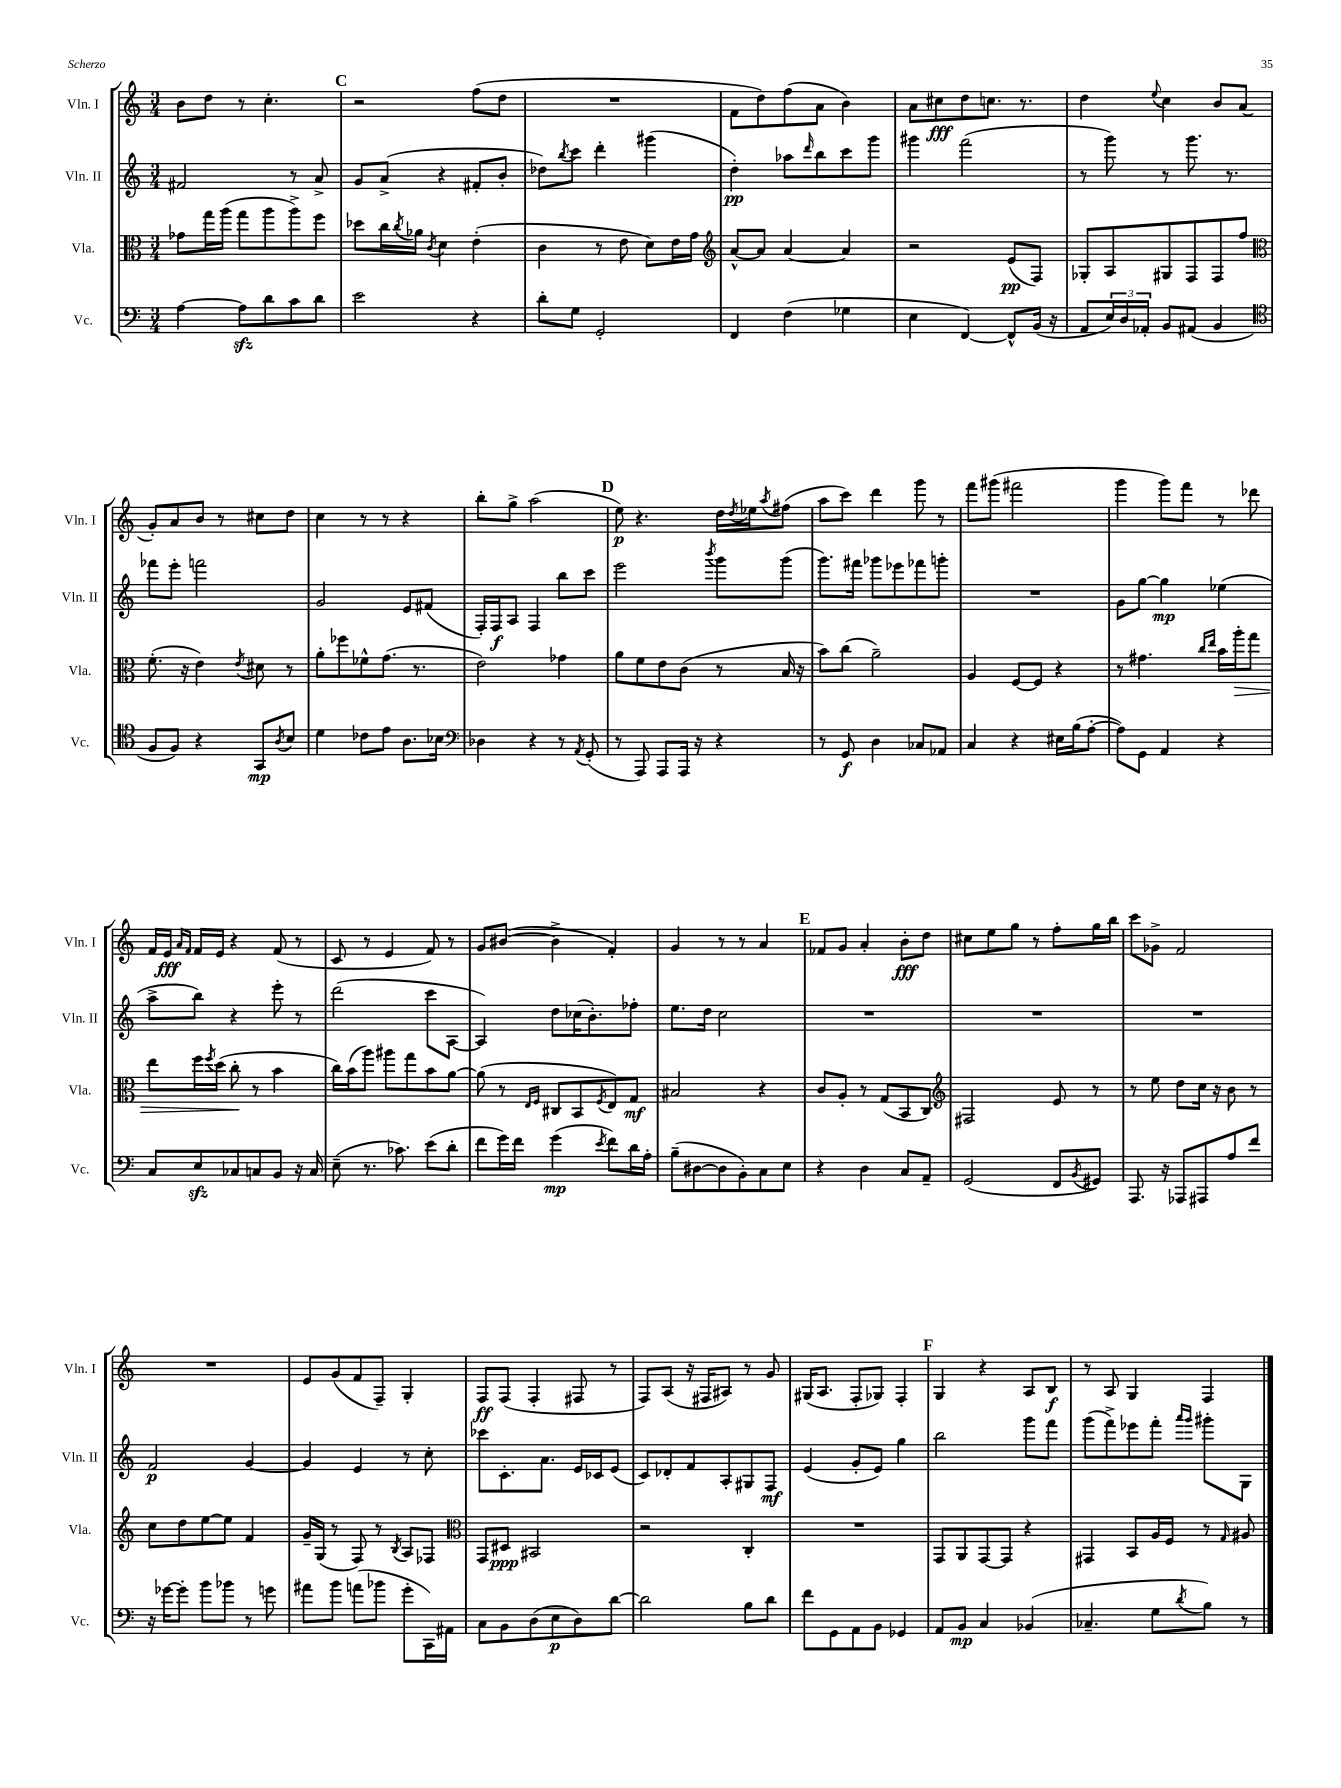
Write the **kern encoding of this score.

**kern	**kern	**kern	**kern
*staff4	*staff3	*staff2	*staff1
*clefF4	*clefC3	*clefG2	*clefG2
*k[]	*k[]	*k[]	*k[]
*M3/4	*M3/4	*M3/4	*M3/4
[4A\	8g-\L	2f#/	8b\L
.	16gg\L	.	8dd\J
.	(16aa\JJ	.	.
8A\]L	8gg\L	.	8r
8d\	8aa\	.	4.cc'\
8c\	8aa^\)	8r	.
8d\J	8ff\J	8a^/	.
=	=	=	=
2e\	8dd-\L	8g/L	2r
.	16cc\L	(8a^/J	.
.	8qcc/	.	.
.	16a-\JJ	.	.
.	8qc/	.	.
.	4d\	4r	.
4r	(4e'\	8f#'/L	(8ff\L
.	.	8b'/J	8dd\J
=	=	=	=
8d'\L	4c\	8dd-\L)	2.r
.	.	8qbb/	.
8G\J	.	8ccc\J	.
2GG'/	8r	4ddd'\	.
.	8e\	.	.
.	8d\L)	(4ggg#\	.
.	16e\L	.	.
.	16g\JJ	.	.
=	=	=	=
*	*clefG2	*	*
4FF/	[8a^^/L	4dd'\)	8f\L
.	8a/]J	.	8dd\)
(4F\	[4a/	8aa-\L	(8ff\
.	.	16qqddd/	.
.	.	8bb\	8a\J
4G-\	4a/]	8ccc\	4b\)
.	.	8ggg\J	.
=	=	=	=
4E\	2r	4ggg#\	8a\L
.	.	.	8cc#\
[4FF/)	.	(2fff\	8dd\
.	.	.	8.cc\J
8FF^^/]L	(8e/L	.	.
.	.	.	8.r
(16BB/Jk	8F/J)	.	.
16r	.	.	.
=	=	=	=
8AA/L	8G-'/L	8r	4dd\
24E/L)	8A/	8ggg\)	.
24D/	.	.	.
24AA-'/JJ	.	.	.
.	.	.	8qqee/
8BB/L	8G#/	8r	4cc\
(8AA#/J	8F/	8.ggg\	.
4BB/	8F/	.	8b/L
.	.	8.r	.
.	8ff/J	.	(8a/J
=	=	=	=
*clefC4	*clefC3	*	*
8F/L	(8.f'\	8fff-\L	8g'/L)
8F/J)	.	8eee'\J	8a/
.	16r	.	.
4r	4e\)	2fff\	8b/J
.	.	.	8r
.	8qe/	.	.
8GG/L	8d#\	.	8cc#\L
8qA/	.	.	.
8B/J	8r	.	8dd\J
=	=	=	=
4d\	8a'\L	2g/	4cc\
.	8ff-\	.	.
8c-\L	8f-^^\	.	8r
8e\J	(8.g\J	.	8r
8.A\L	.	8e/L	4r
.	8.r	.	.
.	.	(8f#/J	.
16B-\Jk	.	.	.
=	=	=	=
*clefF4	*	*	*
4D-\	2e\)	16F'/LL)	8bb'\L
.	.	16F/J	.
.	.	8A/J	8gg^\J
4r	.	4F/	(2aa\
8r	4g-\	8bb\L	.
8qAA/	.	.	.
(8GG'/	.	8ccc\J	.
=	=	=	=
8r	8a\L	2eee\	8ee\)
8AAA/)	8f\	.	4.r
8AAA/L	8e\	.	.
16AAA/Jk	(8c\J	.	.
16r	.	.	.
.	.	8qbbb/	.
4r	8r	8ggg\L	16dd\LL
.	.	.	8qdd/
.	.	.	16ee-\J
.	.	.	8qaa/
.	16B/	(8ggg\J	(8ff#\J
.	16r	.	.
=	=	=	=
8r	8b\L)	8.ggg\L)	8aa\L
8GG/	(8cc\J	.	8ccc\J)
.	.	16fff#\Jk	.
4D\	2a~\)	8ggg-\L	4ddd\
.	.	8eee-\	.
8C-/L	.	8fff-\	8ggg\
8AA-/J	.	8ggg'\J	8r
=	=	=	=
4C/	4A/	2.r	8fff\L
.	.	.	(8ggg#\J
4r	[8F/L	.	2fff#\
.	8F/]J	.	.
16E#\LL	4r	.	.
(16B\J	.	.	.
[8A'\J	.	.	.
=	=	=	=
8A\]L)	8r	8g\L	4ggg\
8GG\J	4.g#\	[8gg\J	.
4AA/	.	4gg\]	8ggg\L)
.	.	.	8fff\J
.	16qqcc/LL	.	.
.	16qqee/JJ	.	.
4r	16b\LL	(4ee-\	8r
.	16aa'\J	.	.
.	8gg\J	.	8ddd-\
=	=	=	=
8C/L	8ee\L	8aa^\L	16f/LL
.	.	.	16e/JJ
.	.	.	16qqa/LL
.	.	.	16qqf/JJ
8E/	16ff\L	8bb\J)	16f/LL
.	8qff/	.	.
.	(16dd\JJ	.	16e/JJ
8C-/	8cc'\	4r	4r
8C/	8r	.	.
8BB/J	4b\	8eee'\	(8f/
16r	.	8r	8r
16C/	.	.	.
=	=	=	=
(8E~\	16cc\LL)	(2ddd\	8c/
.	(16b\J	.	.
8.r	8aa\J)	.	8r
.	8aa#\L	.	4e/
8.c-\)	.	.	.
.	8gg\	.	.
(8e\L	8b\	8ccc\L	8f/)
8d'\J	[8a\J	[8A\J	8r
=	=	=	=
8f\L	(8a\]	4A/])	8g/L
16g\L)	8r	.	([8b#/J
16f\JJ	.	.	.
.	16qqE/LL	.	.
.	16qqF/JJ	.	.
(4g\	8C#/L	8dd\L	4b#^\]
.	8BB/	(16cc-\K	.
.	.	8.b'\)	.
8qe/	8qF/	.	.
8f\L)	8E/)	.	4f'/)
16d\L	8G/J	8ff-'\J	.
16A'\JJ	.	.	.
=	=	=	=
(8B~\L	2B#/	8.ee\L	4g/
[8D#\	.	.	.
.	.	16dd\Jk	.
8D#\]	.	2cc\	8r
8BB'\)	.	.	8r
8C\	4r	.	4a/
8E\J	.	.	.
=	=	=	=
4r	8c/L	2.r	8f-/L
.	8A'/J	.	8g/J
4D\	8r	.	4a'/
.	(8G/L	.	.
8C/L	8BB/	.	8b'\L
8AA~/J	8C/J)	.	8dd\J
=	=	=	=
*	*clefG2	*	*
(2GG/	2F#/	2.r	8cc#\L
.	.	.	8ee\
.	.	.	8gg\J
.	.	.	8r
8FF/L	8e/	.	8ff'\L
8qBB/	.	.	.
8GG#/J)	8r	.	16gg\L
.	.	.	16bb\JJ
=	=	=	=
8.AAA/	8r	2.r	8ccc\L
.	8ee\	.	8g-^\J
16r	.	.	.
8AAA-/L	8dd\L	.	2f/
8AAA#/	16cc\Jk	.	.
.	16r	.	.
8A/	8b\	.	.
8f/J	8r	.	.
=	=	=	=
16r	8cc\L	2f/	2.r
[16g-\LK	.	.	.
8g-'\]J	8dd\	.	.
8b\L	[8ee\	.	.
8b-\J	8ee\]J	.	.
8r	4f/	[4g/	.
8g\	.	.	.
=	=	=	=
8a#\L	16g~/LL	4g/]	8e/L
.	(16G/JJ	.	.
8b\J	8r	.	(8g/
(8a\L	8F/)	4e/	8f/
8b-\J	8r	.	8F~/J)
.	8qB/	.	.
8g'\L	8A/L	8r	4G'/
16CC\L)	8F-/J	8cc'\	.
16AA#\JJ	.	.	.
=	=	=	=
*	*clefC3	*	*
8C\L	8GG/L	8ccc-\L	8F/L
8BB\	8D#/J	8.c'\	(8F/J
(8D\	2BB#/	.	4F'/
.	.	8.a\J	.
8E\	.	.	.
8D\)	.	16e/LL	8F#/
.	.	16c-/J	.
[8d\J	.	(8e/J	8r
=	=	=	=
2d\]	2r	8c/L)	8F/L)
.	.	8d-'/	(8A/J
.	.	8f/	16r
.	.	.	16F#/LK
.	.	8A'/	8A#/J)
8B\L	4C'/	8G#/	8r
8d\J	.	8F/J	8g/
=	=	=	=
8f\L	2.r	(4e/	(16G#/LK
.	.	.	8.A/J
8GG\	.	.	.
8AA\	.	8g'/L	8F'/L
8BB\J	.	8e/J)	8G-/J)
4GG-/	.	4gg\	4F'/
=	=	=	=
8AA/L	8GG/L	2bb\	4G/
8BB/J	8AA/	.	.
4C/	[8GG/	.	4r
.	8GG/]J	.	.
(4BB-/	4r	8ggg\L	8A/L
.	.	8fff\J	8B/J
=	=	=	=
4.C-~/	4GG#/	(8ggg\L	8r
.	.	8fff^\)	8A/
.	8BB/L	8eee-\	4G/
8G\L	16A/L	8fff'\J	.
.	16F/JJ	.	.
.	.	16qqaaa/LL	.
8qd/	.	16qqggg/JJ	.
8B\J)	8r	8ggg#'\L	4F/
.	16qqG/	.	.
8r	8A#/	8G\J	.
==	==	==	==
*-	*-	*-	*-
